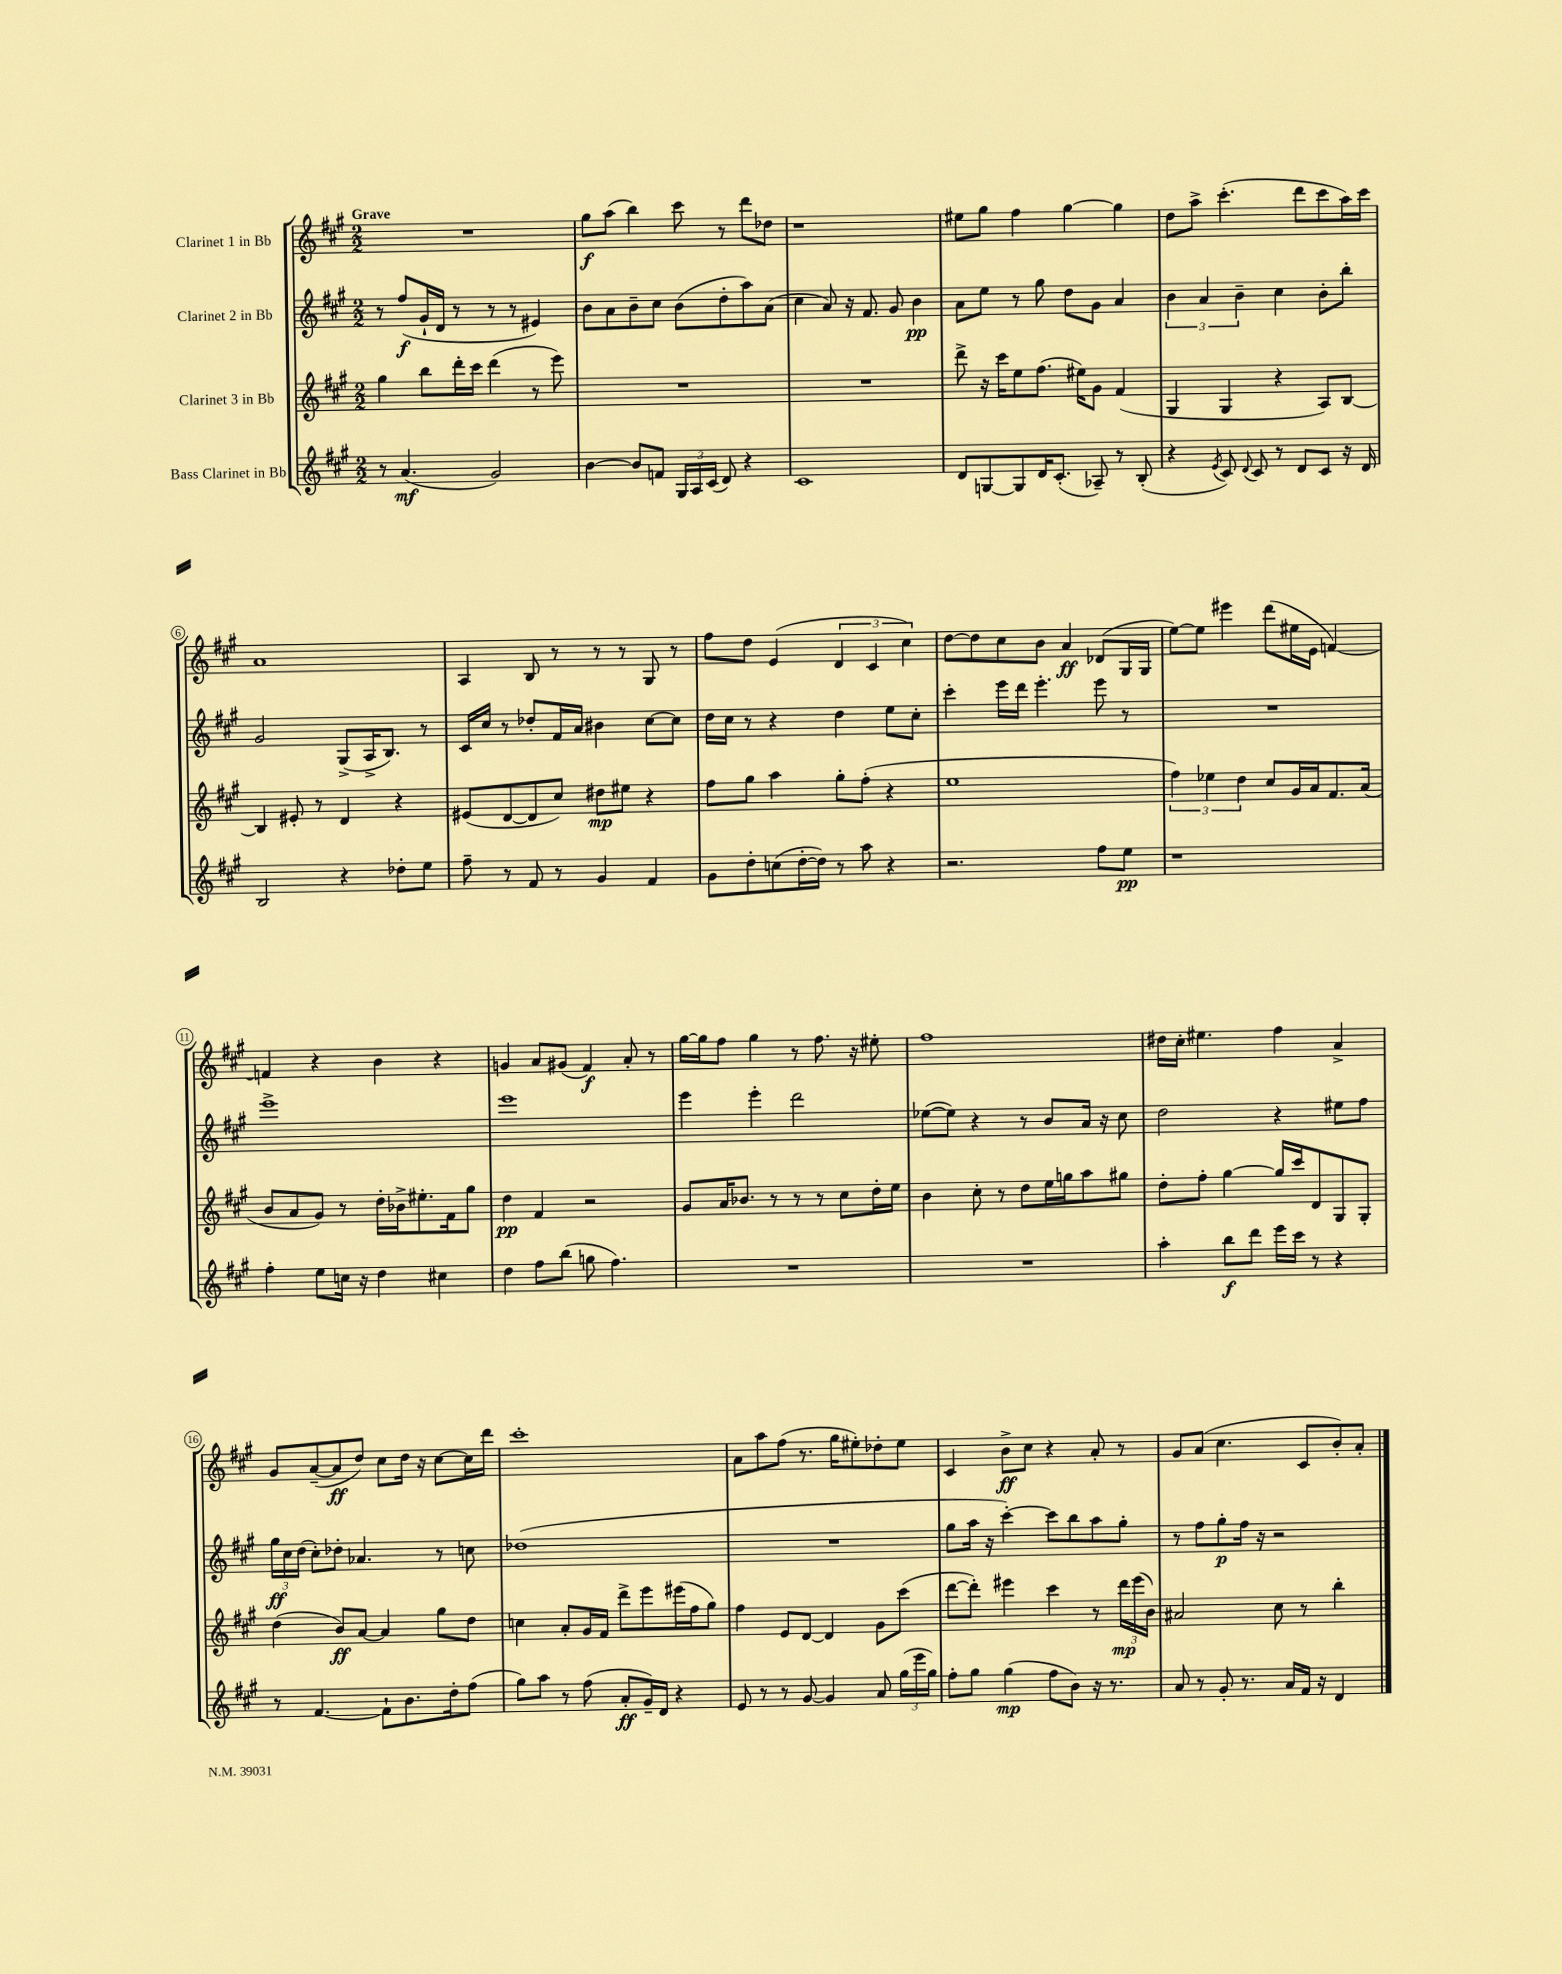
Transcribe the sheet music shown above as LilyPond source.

<<
\new StaffGroup <<
\new Staff = "s0" \with { instrumentName = "Clarinet 1 in Bb" } {
    \clef treble \key a \major \numericTimeSignature \time 2/2 \tempo "Grave"
    \autoBeamOff R1 |
    gis''8[\f a''8]( b''4) cis'''8 r8 d'''8[ des''8] |
    r1 |
    eis''8[ gis''8] fis''4 gis''4~ gis''4 |
    d''8[ a''8]-> cis'''4.-.( d'''8[ cis'''8 a''16) cis'''16] |
    a'1 |
    a4 b8 r8 r8 r8 gis8 r8 |
    fis''8[ d''8] e'4( \tuplet 3/2 { d'4 cis'4 cis''4) } |
    d''8[~ d''8 cis''8 b'8] a'4\ff des'8[( gis16 gis16] |
    e''8[~) e''8] eis'''4 d'''8[( eis''16 e'16] f'4~) |
    f'4 r4 b'4 r4 |
    g'4 a'8[ gis'8]( fis'4\f) a'8-. r8 |
    gis''16[~ gis''16 fis''8] gis''4 r8 fis''8. r16 eis''8-. |
    fis''1 |
    dis''16[ cis''16]-. eis''4. fis''4 a'4-> |
    gis'8[ a'8~--( a'8\ff d''8]) cis''8[ d''16] r16 cis''8[~ cis''16 d'''16] |
    cis'''1-. |
    a'8[ a''8 fis''8]( r8. gis''16[ eis''8-.) des''8-. eis''8] |
    cis'4 b'8[->\ff cis''8] r4 a'8-. r8 |
    gis'8[ a'8]( cis''4. cis'8[ b'8-.) a'8]-. \bar "|." |
}
\new Staff = "s1" \with { instrumentName = "Clarinet 2 in Bb" } {
    \clef treble \key a \major \numericTimeSignature \time 2/2
    \autoBeamOff r8 fis''8[\f( gis'16-! d'16] r8 r8 r8 eis'4) |
    b'8[ a'8 b'8-- cis''8] b'8[( d''8-. a''8) a'8]( |
    cis''4 a'8) r16 fis'8. gis'8 b'4\pp |
    a'8[ e''8] r8 gis''8 d''8[ gis'8] a'4 |
    \tuplet 3/2 { b'4 a'4 b'4-- } cis''4 b'8[-. b''8]-. |
    gis'2 gis8[->( a16-> b8.]) r8 |
    cis'16[ cis''16] r8 des''8[-. fis'16 a'16] bis'4 cis''8[~ cis''8] |
    d''16[ cis''16] r8 r4 d''4 e''8[ cis''8]-. |
    cis'''4-. e'''16[ d'''16] e'''4.-. e'''8 r8 |
    R1 |
    e'''1-> |
    e'''1 |
    e'''4 e'''4-. d'''2 |
    ees''8[~( ees''8]) r4 r8 b'8[ a'16] r16 cis''8 |
    d''2 r4 eis''8[ fis''8] |
    \tuplet 3/2 { gis''16[\ff cis''16 d''16]( } cis''8[-.) des''8]-. aes'4. r8 c''8 |
    des''1( |
    R1 |
    gis''8[ a''16] r16 cis'''4~-.) cis'''8[ b''8 a''8 gis''8]-. |
    r8 fis''8[ gis''8-.\p fis''16] r16 r2 \bar "|." |
}
\new Staff = "s2" \with { instrumentName = "Clarinet 3 in Bb" } {
    \clef treble \key a \major \numericTimeSignature \time 2/2
    \autoBeamOff gis''4 b''8[ d'''16-. cis'''16] d'''4( r8 e'''8) |
    R1 |
    R1 |
    d'''8-> r16 cis'''16[ e''8 fis''8.]( eis''16[) gis'8] fis'4( |
    gis4 gis4 r4 a8[) b8]~ |
    b4 eis'8-. r8 d'4 r4 |
    eis'8[( d'8~ d'8 cis''8]) dis''8[\mp eis''8] r4 |
    fis''8[ gis''8] a''4 gis''8[-. fis''8]-.( r4 |
    e''1 |
    \tuplet 3/2 { fis''4) ees''4 d''4 } cis''8[ gis'16 a'16 fis'8. a'16]( |
    b'8[ a'8 gis'8]) r8 d''16[-. bes'16-> eis''8.-. fis'16 gis''8] |
    d''4\pp fis'4 r2 |
    gis'8[ a'16 bes'8.] r8 r8 r8 cis''8[ d''16-. e''16] |
    b'4 cis''8-. r8 d''8[ e''16 g''16 a''8 gis''8] |
    d''8[-. fis''8]-. gis''4~ gis''16[ cis'''16 d'8 gis8 gis8]-. |
    d''4( b'8[\ff) a'8]~ a'4 gis''8[ d''8] |
    c''4 a'8[-. gis'16 fis'16] d'''8[-> e'''8 eis'''16( fis''16 gis''8]) |
    fis''4 e'8[ d'8]~ d'4 gis'8[ cis'''8]( |
    d'''8[~ d'''8]-.) eis'''4 cis'''4 r8 \tuplet 3/2 { d'''16[\mp eis'''16( b'16]) } |
    ais'2 cis''8 r8 b''4-. \bar "|." |
}
\new Staff = "s3" \with { instrumentName = "Bass Clarinet in Bb" } {
    \clef treble \key a \major \numericTimeSignature \time 2/2
    \autoBeamOff r8 a'4.\mf( gis'2) |
    b'4~ b'8[ f'8] \tuplet 3/2 { gis16[ a16 cis'16]( } d'8) r4 |
    cis'1 |
    d'8[ g8~ g8 d'16 cis'8.]-.( aes8--) r8 b8-.( |
    r4 \acciaccatura { e'8 } cis'8) \appoggiatura { d'8 } cis'8 r8 d'8[ cis'8] r16 d'16 |
    b2 r4 des''8[-. e''8] |
    fis''8-- r8 fis'8 r8 gis'4 fis'4 |
    gis'8[ d''8-. c''8( d''16~-. d''16]) r8 a''8 r4 |
    r2. fis''8[ e''8]\pp |
    r1 |
    fis''4-. e''8[ c''16] r16 d''4 cis''4 |
    d''4 fis''8[ b''8]( g''8 fis''4.) |
    R1 |
    R1 |
    a''4-. b''8[\f d'''8] e'''16[ cis'''16] r8 r4 |
    r8 fis'4.~ fis'8[-! b'8. d''16-. fis''8]( |
    gis''8[) a''8] r8 fis''8( a'8[-.\ff gis'16--) d'16] r4 |
    e'8 r8 r8 gis'8~ gis'4 a'8 \tuplet 3/2 { gis''16[( e'''16 gis''16]) } |
    fis''8[-. gis''8] gis''4\mp( fis''8[ b'8]) r16 r8. |
    a'8 r8 gis'8-. r8. a'16[ fis'16] r16 d'4 \bar "|." |
}
>>
>>
\layout { \context { \Score \override BarNumber.stencil = #(make-stencil-circler 0.1 0.3 ly:text-interface::print) } }
